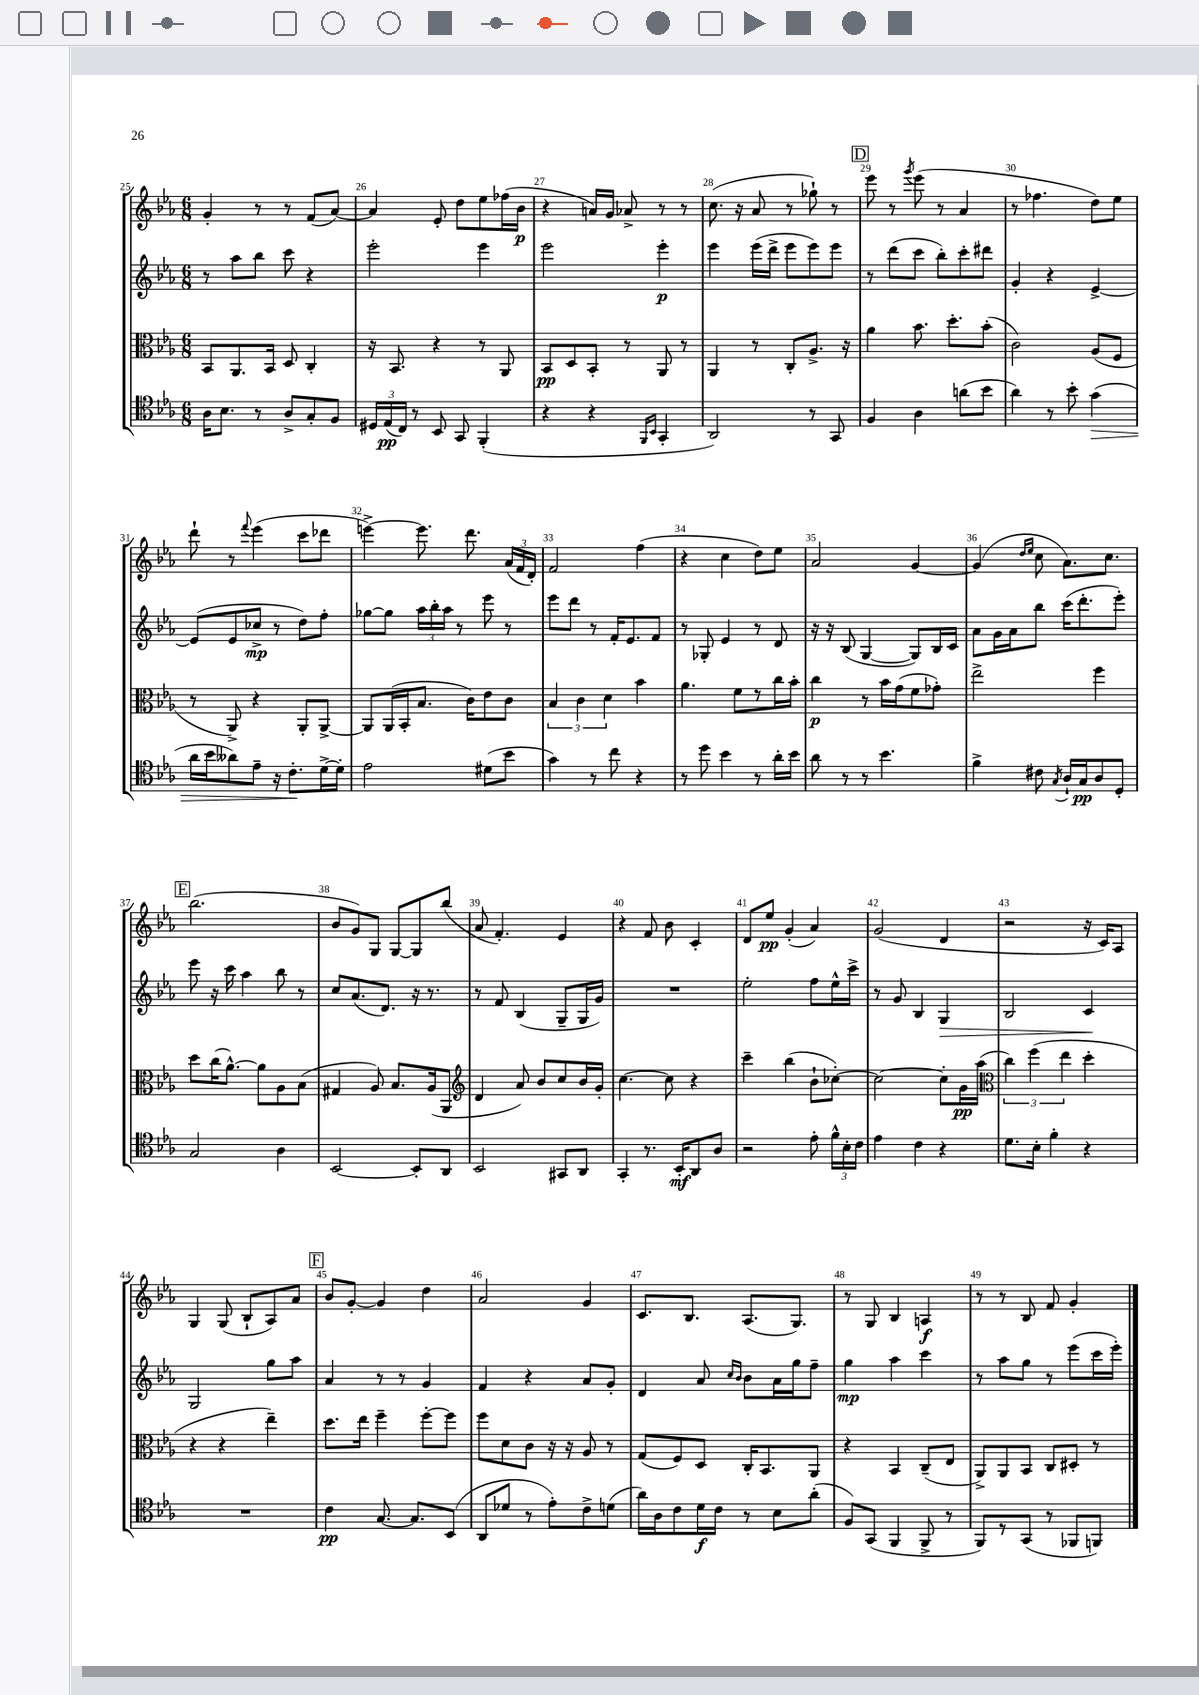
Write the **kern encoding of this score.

**kern	**dynam	**kern	**dynam	**kern	**dynam	**kern	**dynam
*part4	*part4	*part3	*part3	*part2	*part2	*part1	*part1
*staff4	*staff4	*staff3	*staff3	*staff2	*staff2	*staff1	*staff1
*clefC4	*	*clefC3	*	*clefG2	*	*clefG2	*
*k[b-e-a-]	*	*k[b-e-a-]	*	*k[b-e-a-]	*	*k[b-e-a-]	*
*M6/8	*	*M6/8	*	*M6/8	*	*M6/8	*
=25	=25	=25	=25	=25	=25	=25	=25
16A-\KL	.	8BB-/L	.	8r	.	4g'/	.
8.B-\J	.	.	.	.	.	.	.
.	.	8.AA-/	.	8aa-\L	.	.	.
8r	.	.	.	8bb-\J	.	8r	.
.	.	16BB-/Jk	.	.	.	.	.
8A-^/L	.	8D/	.	8ccc\	.	8r	.
8G'/	.	4C'/	.	4r	.	(8f/L	.
8F/J	.	.	.	.	.	[8a-/J)	.
=26	=26	=26	=26	=26	=26	=26	=26
24D#X/LL	.	16r	.	2eee-'\	.	4a-/]	.
(24E-/	pp	.	.	.	.	.	.
.	.	8.BB-/	.	.	.	.	.
24C/JJ)	.	.	.	.	.	.	.
8r	.	.	.	.	.	.	.
8BB-/	.	4r	.	.	.	8e-'/	.
8GG/	.	.	.	.	.	8dd\L	.
(4FF'/	.	8r	.	4eee-\	.	8ee-\	.
.	.	8AA-/	.	.	.	(16ff-X\L	.
.	.	.	.	.	.	16b-\JJ	p
=27	=27	=27	=27	=27	=27	=27	=27
4r	.	8BB-/L	pp	2eee-\	.	4r	.
.	.	8D/	.	.	.	.	.
4r	.	8BB-'/J	.	.	.	16an/LL)	.
.	.	.	.	.	.	16g/JJ	.
.	.	8r	.	.	.	8a-X^/	.
16qqFF/LL	.	.	.	.	.	.	.
16qqBB-/JJ	.	.	.	.	.	.	.
4GG'/	.	8AA-/	.	4eee-'\	p	8r	.
.	.	8r	.	.	.	8r	.
=28	=28	=28	=28	=28	=28	=28	=28
2AA-/)	.	4AA-/	.	4eee-\	.	(8.cc\	.
.	.	.	.	.	.	16r	.
.	.	8r	.	(16eee-\LL	.	8a-/	.
.	.	.	.	16ddd^\JJ	.	.	.
.	.	8C'/L	.	8eee-\L	.	8r	.
8r	.	8.A-^/J	.	8eee-\)	.	8gg-X`\)	.
8GG/	.	.	.	8eee-\J	.	8r	.
.	.	16r	.	.	.	.	.
!!LO:REH:place=s1:t=D
=29	=29	=29	=29	=29	=29	=29	=29
4F/	.	4a-\	.	8r	.	8eee-\	.
.	.	.	.	(8ddd\L	.	8r	.
.	.	.	.	.	.	8qggg/	.
4A-\	.	8.b-\	.	8ccc\J	.	(8eee-\	.
.	.	.	.	8bb-'\L)	.	8r	.
.	.	8.dd'\L	.	.	.	.	.
(8an\L	.	.	.	8ccc'\	.	4a-/	.
8b-\J	.	(8b-'\J	.	8ddd#X\J	.	.	.
=30	=30	=30	=30	=30	=30	=30	=30
4a-\)	.	2c\)	.	4g'/	.	8r	.
.	.	.	.	.	.	4.ff-X\	.
8r	.	.	.	4r	.	.	.
8b-'\	.	.	.	.	.	.	.
!	!LO:HP:b	!	!	!	!	!	!
(4g\	>	(8A-/L	.	[4e-^/	.	8dd\L)	.
.	.	8F/J	.	.	.	8ee-\J	.
!!LO:LB:g=z
=31	=31	=31	=31	=31	=31	=31	=31
16a-\LL	.	8r	.	(8e-/L]	.	8ddd`\	.
16b-\J	.	.	.	.	.	.	.
8a--X\)	.	8AA-^/)	.	8e-/	.	8r	.
.	.	.	.	.	.	8qqfff/	.
8e-~\J	.	4r	.	8cc-X^/J	mp	(4eee-\	.
16r	.	.	.	8r	.	.	.
8.c'\L	.	.	.	.	.	.	.
.	.	8AA-'/L	.	8dd\L)	.	8ccc\L	.
[16d^\L	]	[8AA-^/J	.	8ff'\J	.	8ddd-X\J	.
16d'\JJ]	.	.	.	.	.	.	.
=32	=32	=32	=32	=32	=32	=32	=32
2e-\	.	8AA-/L]	.	[8gg-X\L	.	[4eeen^\)	.
.	.	(16AA-/L	.	8gg-\J]	.	.	.
.	.	16BB-'/J	.	.	.	.	.
.	.	8.B-/J	.	24aa-\LL	.	8.eee\]	.
.	.	.	.	24bb-'\	.	.	.
.	.	.	.	24aa-\JJ	.	.	.
.	.	.	.	8r	.	.	.
.	.	16c\KL)	.	.	.	8.ddd\	.
(8d#X\L	.	8e-\	.	8eee-\	.	.	.
8b-\J	.	8c\J	.	8r	.	(24a-/LL	.
.	.	.	.	.	.	24f/	.
.	.	.	.	.	.	24d'/JJ)	.
=33	=33	=33	=33	=33	=33	=33	=33
4g\)	.	6B-/	.	8eee-\L	.	2f/	.
.	.	.	.	8ddd\J	.	.	.
.	.	6c\	.	.	.	.	.
8r	.	.	.	8r	.	.	.
.	.	6d\	.	.	.	.	.
8cc\	.	.	.	16f'/KL	.	.	.
.	.	.	.	8.e-/	.	.	.
4r	.	4b-\	.	.	.	(4ff\	.
.	.	.	.	8f/J	.	.	.
=34	=34	=34	=34	=34	=34	=34	=34
8r	.	4.a-\	.	8r	.	4r	.
8dd\	.	.	.	8G-X'/	.	.	.
4b-\	.	.	.	4e-/	.	4cc\	.
.	.	8f\L	.	.	.	.	.
8r	.	8r	.	8r	.	8dd\L)	.
16a-'\LL	.	16cc\L	.	8d/	.	8ee-\J	.
16b-\JJ	.	16b-'\JJ	.	.	.	.	.
=35	=35	=35	=35	=35	=35	=35	=35
8a-\	.	4cc\	p	16r	.	2a-/	.
.	.	.	.	16r	.	.	.
8r	.	.	.	(8B-/	.	.	.
8r	.	8r	.	[4G/	.	.	.
4.b-\	.	16b-\LL	.	.	.	.	.
.	.	(16g\J	.	.	.	.	.
.	.	8f\	.	8G/L])	.	[4g/	.
.	.	8g-X'\J)	.	16B-/L	.	.	.
.	.	.	.	16c/JJ	.	.	.
=36	=36	=36	=36	=36	=36	=36	=36
4f^\	.	2ee-^\	.	8a-\L	.	(4g/]	.
.	.	.	.	16g\L	.	.	.
.	.	.	.	16a-\J	.	.	.
.	.	.	.	.	.	16qqdd/LL	.
.	.	.	.	.	.	16qqee-/JJ	.
8c#X\	.	.	.	8bb-\J	.	8cc\	.
8qG/	.	.	.	.	.	.	.
16A-`/LL	.	.	.	(16ccc\KL	.	8.a-\L)	.
16G/J	pp	.	.	8.ddd'\	.	.	.
8A-/	.	4ff\	.	.	.	.	.
.	.	.	.	.	.	8.cc\J	.
8D'/J	.	.	.	8eee-'\J)	.	.	.
!!LO:LB:g=z
!!LO:REH:place=s1:t=E
=37	=37	=37	=37	=37	=37	=37	=37
2G/	.	8dd\L	.	8eee-\	.	(2.bb-\	.
.	.	(16cc\K	.	16r	.	.	.
.	.	[8.a-^^\J)	.	16ccc\	.	.	.
.	.	.	.	4aa-\	.	.	.
.	.	8a-\L]	.	.	.	.	.
4A-\	.	8A-\	.	8bb-\	.	.	.
.	.	(8B-\J	.	8r	.	.	.
=38	=38	=38	=38	=38	=38	=38	=38
[2BB-/	.	4G#X/	.	8cc/L	.	8b-/L	.
.	.	.	.	(8.a-/	.	8g/)	.
.	.	8A-/)	.	.	.	8G/J	.
.	.	.	.	8.d/J)	.	.	.
.	.	8.B-/L	.	.	.	[8G/L	.
8BB-'/L]	.	.	.	16r	.	8G/]	.
.	.	(16A-/k	.	8.r	.	.	.
8AA-/J	.	8AA-/J	.	.	.	(8bb-/J	.
=39	=39	=39	=39	=39	=39	=39	=39
*	*	*clefG2	*	*	*	*	*
2BB-/	.	4d/	.	8r	.	8a-/	.
.	.	.	.	8f/	.	4.f'/)	.
.	.	8a-/)	.	(4B-/	.	.	.
.	.	8b-/L	.	.	.	.	.
8GG#X/L	.	8cc/	.	8G~/L	.	4e-/	.
8AA-/J	.	16b-/L	.	16G/L	.	.	.
.	.	16g'/JJ	.	16g/JJ)	.	.	.
=40	=40	=40	=40	=40	=40	=40	=40
4GG'/	.	[4.cc\	.	2.r	.	4r	.
8.r	.	.	.	.	.	8f/	.
.	.	8cc\]	.	.	.	8b-\	.
16BB-'/KL	mf	.	.	.	.	.	.
8AA-/	.	4r	.	.	.	4c'/	.
8A-/J	.	.	.	.	.	.	.
=41	=41	=41	=41	=41	=41	=41	=41
2r	.	4ccc~\	.	2ee-'\	.	8d/L	.
.	.	.	.	.	.	8ee-/J	pp
.	.	(4bb-\	.	.	.	(4g'/	.
8e-'\	.	8b-`\L	.	8ff\L	.	4a-/)	.
24f^^\LL	.	[8cc-X'\J)	.	16ee-^^\L	.	.	.
24B-'\	.	.	.	.	.	.	.
.	.	.	.	16ccc^\JJ	.	.	.
24c\JJ	.	.	.	.	.	.	.
=42	=42	=42	=42	=42	=42	=42	=42
4e-\	.	2cc-\_	.	8r	.	(2g/	.
.	.	.	.	8g/	.	.	.
4c\	.	.	.	4B-/	.	.	.
!	!	!	!	!	!LO:HP:b	!	!
4r	.	8cc-'\L]	.	4G/	>	4d/	.
.	.	16g\L	pp	.	.	.	.
.	.	(16aa-\JJ	.	.	.	.	.
=43	=43	=43	=43	=43	=43	=43	=43
*	*	*clefC3	*	*	*	*	*
8.d\L	.	6cc\)	.	2B-/	.	2r	.
.	.	(6ff\	.	.	.	.	.
16B-'\Jk	.	.	.	.	.	.	.
4f'\	.	.	.	.	.	.	.
.	.	6ee-\	.	.	.	.	.
4r	.	4dd'\	.	4c/	.	16r	.
.	.	.	.	.	.	16c/KL)	.
.	.	.	.	.	.	8A-/J	.
.	.	.	.	.	]	.	.
!!LO:LB:g=z
=44	=44	=44	=44	=44	=44	=44	=44
2.r	.	4r	.	2G/	.	4G/	.
.	.	4r	.	.	.	(8G/	.
.	.	.	.	.	.	8B-`/L	.
.	.	4ee-~\)	.	8gg\L	.	8A-/)	.
.	.	.	.	8aa-\J	.	8a-/J	.
!!LO:REH:place=s1:t=F
=45	=45	=45	=45	=45	=45	=45	=45
4c\	pp	8.dd\L	.	4a-/	.	8b-/L	.
.	.	.	.	.	.	[8g'/J	.
.	.	16ee-\Jk	.	.	.	.	.
[8.G/	.	4ff~\	.	8r	.	4g/]	.
.	.	.	.	8r	.	.	.
8.G/L]	.	.	.	.	.	.	.
.	.	[8ff'\L	.	4g/	.	4dd\	.
(8BB-/J	.	8ff\J]	.	.	.	.	.
=46	=46	=46	=46	=46	=46	=46	=46
8AA-/L	.	8ff\L	.	4f/	.	2a-/	.
8d-X/J	.	8d\	.	.	.	.	.
8r	.	8c\J	.	4r	.	.	.
8e-'\L)	.	16r	.	.	.	.	.
.	.	16r	.	.	.	.	.
8c^\	.	8A-/	.	8a-/L	.	4g/	.
(8dn\J	.	8r	.	8g'/J	.	.	.
=47	=47	=47	=47	=47	=47	=47	=47
16a-\LL)	.	(8G/L	.	4d/	.	8.c/L	.
16A-\J	.	.	.	.	.	.	.
8c\	.	8F/)	.	.	.	.	.
.	.	.	.	.	.	8.B-/J	.
16d\L	f	8D/J	.	8a-/	.	.	.
16c\JJ	.	.	.	.	.	.	.
.	.	.	.	16qqcc/LL	.	.	.
.	.	.	.	16qqb-/JJ	.	.	.
8r	.	16C'/KL	.	8b-\L	.	(8.A-/L	.
.	.	8.BB-/	.	.	.	.	.
8B-\L	.	.	.	16a-\L	.	.	.
.	.	.	.	16gg\J	.	8.G/J)	.
(8a-'\J	.	8AA-/J	.	8ff~\J	.	.	.
=48	=48	=48	=48	=48	=48	=48	=48
8F/L)	.	4r	.	4gg\	mp	8r	.
(8GG/J	.	.	.	.	.	8G/	.
4FF/	.	4BB-/	.	4aa-\	.	4B-/	.
8FF^/	.	(8C~/L	.	4ccc\	.	4An/	f
8r	.	8E-/J	.	.	.	.	.
=49	=49	=49	=49	=49	=49	=49	=49
8FF/L)	.	8AA-^/L)	.	8r	.	8r	.
8r	.	8AA-/	.	8aa-\L	.	8r	.
(8GG/J	.	8BB-/J	.	8gg\J	.	8B-/	.
8r	.	8C/L	.	8r	.	8f/	.
8FF-X/L	.	8D#X'/J	.	(8eee-\L	.	4g'/	.
8FFn/J)	.	8r	.	16ccc\L	.	.	.
.	.	.	.	16eee-'\JJ)	.	.	.
==	==	==	==	==	==	==	==
*-	*-	*-	*-	*-	*-	*-	*-
